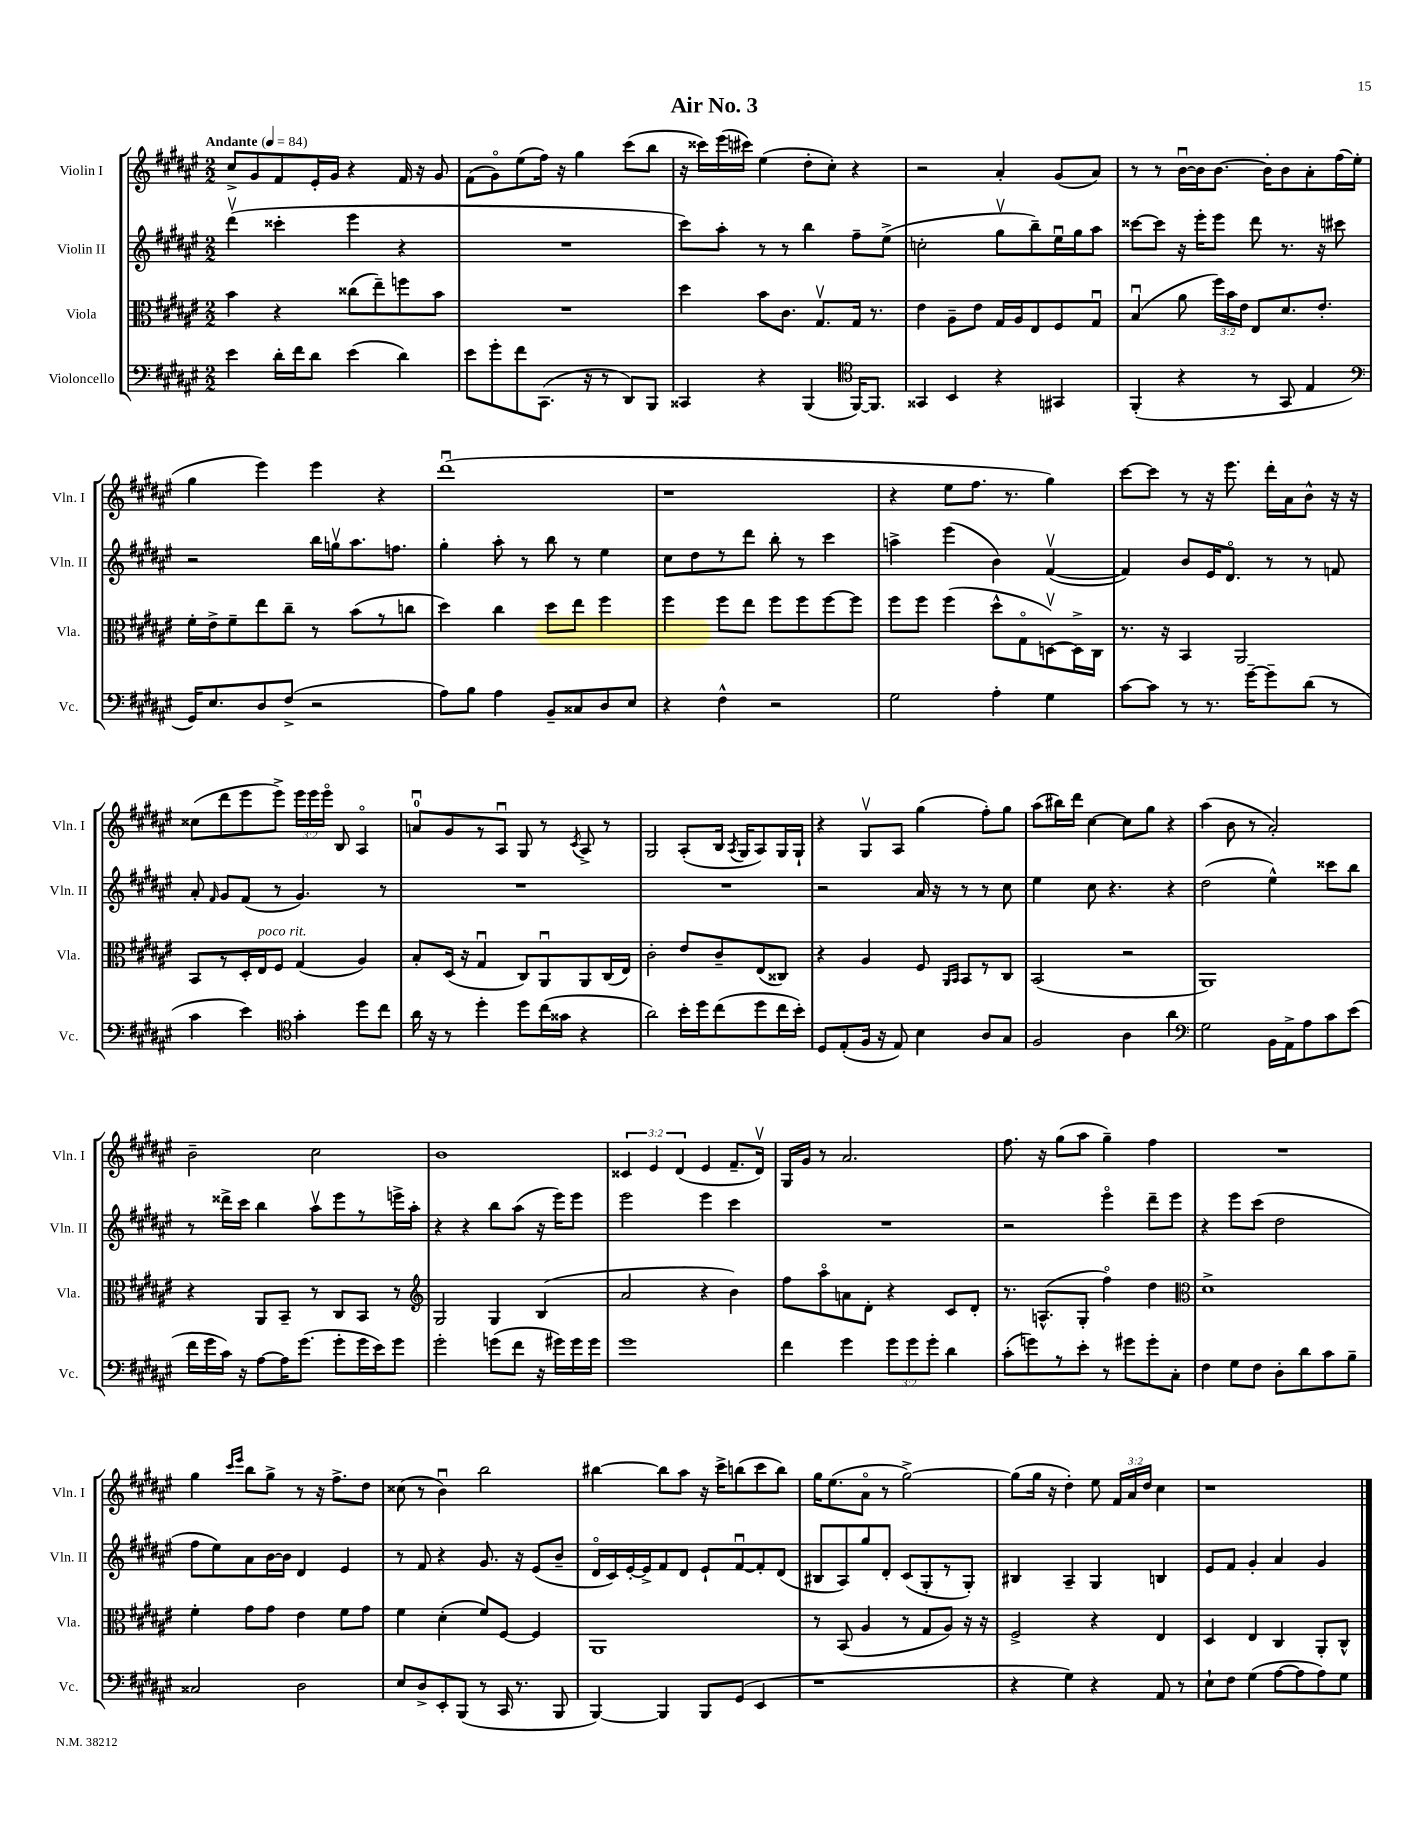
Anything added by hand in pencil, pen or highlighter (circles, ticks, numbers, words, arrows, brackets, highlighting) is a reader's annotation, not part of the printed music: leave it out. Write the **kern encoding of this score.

**kern	**kern	**kern	**kern
*staff4	*staff3	*staff2	*staff1
*clefF4	*clefC3	*clefG2	*clefG2
*k[f#c#g#d#a#e#]	*k[f#c#g#d#a#e#]	*k[f#c#g#d#a#e#]	*k[f#c#g#d#a#e#]
*M2/2	*M2/2	*M2/2	*M2/2
*MM84	*MM84	*MM84	*MM84
4e#\	4b\	(4ddd#v\	8cc#^/L
.	.	.	8g#/
16d#'\LL	4r	4ccc##'\	8f#/
16f#\J	.	.	.
8d#\J	.	.	16e#'/L
.	.	.	16g#/JJ
(4e#\	(8cc##\L	4eee#\	4r
.	8ee#~\)	.	.
4d#\)	8ff\	4r	16f#/
.	.	.	16r
.	8b\J	.	8g#/
=	=	=	=
8e#\L	1r	1r	(8f#\L
8g#'\	.	.	8g#o\)
8f#\	.	.	(8ee#\
(8.CC#\J	.	.	16ff#\Jk)
.	.	.	16r
.	.	.	4gg#\
16r	.	.	.
8r	.	.	.
8DD#/L)	.	.	(8ccc#\L
8BBB/J	.	.	8bb\J
=	=	=	=
4CC##/	4dd#\	8ccc#\L)	16r
.	.	.	16ccc##\LL)
.	.	8aa#'\J	(16eee#\
.	.	.	16ccc#\JJ)
4r	8b\L	8r	(4ee#\
.	8.c#\J	8r	.
(4BBB/	.	4bb\	8dd#'\L
.	8.G#v/L	.	.
.	.	.	8cc#'\J)
*clefC4	*	*	*
[16FF#/LK)	16G#/Jk	8ff#~\L	4r
8.FF#/]J	8.r	.	.
.	.	(8ee#^\J	.
=	=	=	=
4GG##/	4e#\	2cc'\	2r
4BB/	8A#~\L	.	.
.	8e#\J	.	.
4r	16G#/LL	8gg#v\L	4a#'/
.	16A#/J	.	.
.	8E#/	8bb~\)	.
4GG#/	8F#/	16ee#u\L	(8g#/L
.	.	16gg#\J	.
.	8G#u/J	8aa#\J	8a#/J)
=	=	=	=
(4FF#'/	(4Bu/	[8ccc##\L	8r
.	.	8ccc##\]J	8r
4r	8a#\	16r	[16bu\LL
.	.	16eee#'\LK	16b\]J
.	24ff#\LL)	8eee#\J	[8.b\J
.	24b\	.	.
.	24e#\JJ	.	.
8r	8E#/L	8ddd#\	.
.	.	.	16b'\]LK
8GG#/	8.d#/	8.r	8b\
4E#/	.	.	8a#'\
.	8.e#'/J	16r	.
.	.	8ccc#\	(16ff#\L
.	.	.	16ee#'\JJ
=	=	=	=
*clefF4	*	*	*
16GG#/LK)	16f#'\LL	2r	4gg#\
8.E#/	16e#^\J	.	.
.	8f#~\	.	.
8D#/	8ee#\	.	4eee#\)
(8F#^/J	8cc#~\J	.	.
2r	8r	16bb\LL	4eee#\
.	.	16ggv\J	.
.	(8b\L	8.aa#\	.
.	8r	.	4r
.	.	8.ff\J	.
.	8cc\J	.	.
=	=	=	=
8A#\L)	4dd#\)	4gg#'\	(1ddd#u
8B\J	.	.	.
4A#\	4cc#\	8aa#'\	.
.	.	8r	.
8BB~/L	8dd#\L	8bb\	.
8C##/	8ee#\J	8r	.
8D#/	4ff#\	4ee#\	.
8E#/J	.	.	.
=	=	=	=
4r	4ff#\	8cc#\L	1r
.	.	8dd#\	.
4F#^^\	8ff#\L	8r	.
.	8ee#\J	8ddd#\J	.
2r	8ff#\L	8bb'\	.
.	8ff#\	8r	.
.	[8ff#\	4ccc#\	.
.	8ff#\]J	.	.
=	=	=	=
2G#\	8ff#\L	4aa^\	4r
.	8ff#\J	.	.
.	(4ff#\	(4eee#\	8ee#\L
.	.	.	8.ff#\J
4A#'\	8dd#^^\L	4b\)	.
.	.	.	8.r
.	8G#o\	.	.
4G#\	[8Dv\)	([4f#v/	4gg#\)
.	16D^\]L	.	.
.	16C#\JJ	.	.
=	=	=	=
[8c#\L	8.r	4f#/])	[8ccc#\L
8c#\]J	.	.	8ccc#\]J
.	16r	.	.
8r	4BB/	8b/L	8r
8.r	.	16e#/K	16r
.	.	8.d#o/J	8.eee#\
.	2AA#/	.	.
[16g#~\LK	.	.	.
8g#~\]	.	8r	16ddd#'\LL
.	.	.	16a#\J
(8d#\J	.	8r	8b^^\J
8r	.	8f/	16r
.	.	.	16r
=	=	=	=
4c#\	8BB/L	8a#'/	(8cc##\L
.	.	16qqf#/	.
.	8r	8g#/L	8ddd#\
4e#\)	16D#'/L	(8f#/J	8eee#\
.	16E#/J	.	.
.	8F#/J	8r	8eee#^\J)
*clefC4	*	*	*
4g#'\	(4G#/	4.g#/)	24eee#\LL
.	.	.	24eee#\
.	.	.	24eee#o\JJ
.	.	.	8B/
8dd#\L	4A#/)	.	4A#o/
8cc#\J	.	8r	.
=	=	=	=
16a#\	8B'/L	1r	8au/L
16r	.	.	.
8r	(16D#/Jk	.	8g#/
.	16r	.	.
4dd#'\	4G#u/	.	8r
.	.	.	8A#u/J
8dd#\L	8C#/L)	.	8G#/
(16cc#\L	8AA#u/	.	8r
16g##\JJ	.	.	.
.	.	.	8qc#/
4r	8AA#/	.	8A#^/
.	(16C#/L	.	8r
.	16E#/JJ)	.	.
=	=	=	=
2a#\)	2c#'\	1r	2G#/
16b'\LL	8e#/L	.	(8A#'/L
16dd#\J	.	.	.
(8cc#\	8c#~/	.	16B/Jk
.	.	.	8qA#/
.	.	.	16G#/LK
8dd#\	(8E#/	.	8A#/)
16cc#\L	8C##/J)	.	16G#/L
16b'\JJ)	.	.	16G#`/JJ
=	=	=	=
8D#/L	4r	2r	4r
(8E#'/	.	.	.
16F#/Jk	4A#/	.	8G#v/L
16r	.	.	.
8E#/)	.	.	8A#/J
4B\	8F#/	16a#/	(4gg#\
.	.	16r	.
.	16qqAA#/LL	.	.
.	16qqBB/JJ	.	.
.	8BB/L	8r	.
8A#/L	8r	8r	8ff#'\L)
8G#/J	8C#/J	8cc#\	8gg#\J
=	=	=	=
2F#/	(2BB/	4ee#\	(8aa#\L
.	.	.	16bb#\L)
.	.	.	16ddd#\JJ
.	.	8cc#\	[4cc#\
.	.	4.r	.
4A#\	2r	.	8cc#\]L
.	.	.	8gg#\J
4a#\	.	4r	4r
=	=	=	=
*clefF4	*	*	*
2G#\	1AA#)	(2dd#\	(4aa#\
.	.	.	8b\
.	.	.	8r
16BB\LL	.	4ee#^^\)	2a#'/)
16AA#^\J	.	.	.
8A#\	.	.	.
8c#\	.	8ccc##\L	.
(8e#\J	.	8bb\J	.
=	=	=	=
16f#\LL	4r	8r	2b~\
16g#\	.	.	.
16c#\JJ)	.	16ddd##^\LL	.
16r	.	16ccc#\JJ	.
[8A#\L	8AA#/L	4bb\	.
16A#\]K	8BB~/J	.	.
(8.g#\J	.	.	.
.	8r	8aa#v\L	2cc#\
8g#'\L	8C#/L	8eee#\	.
16g#\L	8BB/J	8r	.
16e#\J)	.	.	.
8g#\J	8r	16eee^\L	.
.	.	16aa#'\JJ	.
=	=	=	=
*	*clefG2	*	*
2g#'\	2G#/	4r	1b
.	.	4r	.
(8g\L	4G#/	8bb\L	.
8f#\J	.	(8aa#\J	.
16r	(4B/	16r	.
16g#\LL)	.	16eee#\LK)	.
16g#\	.	8eee#\J	.
16g#\JJ	.	.	.
=	=	=	=
1g#	2a#/	2eee#\	6c##/
.	.	.	6e#/
.	.	.	(6d#/
.	4r	4eee#\	4e#/
.	4b\)	4ccc#\	8.f#~/L
.	.	.	16d#v/Jk)
=	=	=	=
4f#\	8ff#\L	1r	16G#/LL
.	.	.	16g#/JJ
.	8aa#o\	.	8r
4g#\	8a\	.	2.a#/
.	8d#'\J	.	.
12g#\L	4r	.	.
12g#\	.	.	.
12g#'\J	.	.	.
4d#\	8c#/L	.	.
.	8d#'/J	.	.
=	=	=	=
(8c#'\L	8.r	2r	8.ff#\
8g\)	.	.	.
.	(8.A^^/L	.	16r
8r	.	.	(8gg#\L
8e#'\J	8G#'/J	.	8aa#\J
8r	4ff#o\)	4eee#o\	4gg#~\)
8g#\L	.	.	.
8g#'\	4dd#\	8ddd#~\L	4ff#\
8C#'\J	.	8eee#\J	.
=	=	=	=
*	*clefC3	*	*
4F#\	1d#^	4r	1r
8G#\L	.	8eee#\L	.
8F#\J	.	(8ccc#\J	.
8D#'\L	.	2dd#\	.
8d#\	.	.	.
8c#\	.	.	.
8B~\J	.	.	.
=	=	=	=
2C##/	4f#'\	8ff#\L	4gg#\
.	.	8ee#\)	.
.	.	.	16qqccc#/LL
.	.	.	16qqeee#/JJ
.	8g#\L	8a#\	8bb\L
.	8g#\J	[16b\L	8gg#^\J
.	.	16b\]JJ	.
2D#\	4e#\	4d#/	8r
.	.	.	16r
.	.	.	8.ff#^\L
.	8f#\L	4e#/	.
.	8g#\J	.	8dd#\J
=	=	=	=
8E#/L	4f#\	8r	(8cc##\
8D#^/	.	8f#/	8r
8EE#'/	(4d#'\	4r	4bu\)
(8BBB/J	.	.	.
8r	8f#/L)	8.g#/	2bb\
16CC#/	[8F#/J	.	.
8.r	.	16r	.
.	4F#/]	(8e#/L	.
8BBB/	.	8b~/J	.
=	=	=	=
[4BBB/)	1AA#	16d#o/LL	[4bb#\
.	.	16c#/)	.
.	.	[16e#'/	.
.	.	16e#^/]J	.
4BBB/]	.	8f#/	8bb#\]L
.	.	8d#/J	8aa#\J
8BBB/L	.	8e#`/L	16r
.	.	.	16ccc#^\LK
(8GG#/J	.	[8f#u/	(8bb\
4EE#/	.	8f#'/]	8ccc#\
.	.	(8d#/J	8bb\J)
=	=	=	=
1r	8r	8B#/L	16gg#\LK
.	.	.	(8.ee#\
.	(8BB/	8A#/)	.
.	4A#/	8gg#/	8a#o\J
.	.	8d#'/J	8r
.	8r	(8c#/L	[2gg#^\)
.	8G#/L	8G#'/	.
.	8A#/J)	8r	.
.	16r	8G#'/J)	.
.	16r	.	.
=	=	=	=
4r	2F#^/	4B#/	(8gg#\]L
.	.	.	16gg#\Jk
.	.	.	16r
4G#\)	.	4A#~/	4dd#'\)
4r	4r	4G#/	8ee#\
.	.	.	24f#/LL
.	.	.	24a#/
.	.	.	24dd#/JJ
8AA#/	4E#/	4B/	4cc#\
8r	.	.	.
=	=	=	=
8E#`\L	4D#/	8e#/L	1r
8F#\J	.	8f#/J	.
(4G#\	4E#/	4g#'/	.
[8A#\L	4C#/	4a#/	.
8A#\]	.	.	.
8A#\)	8AA#'/L	4g#/	.
8G#\J	8C#^^/J	.	.
==	==	==	==
*-	*-	*-	*-
